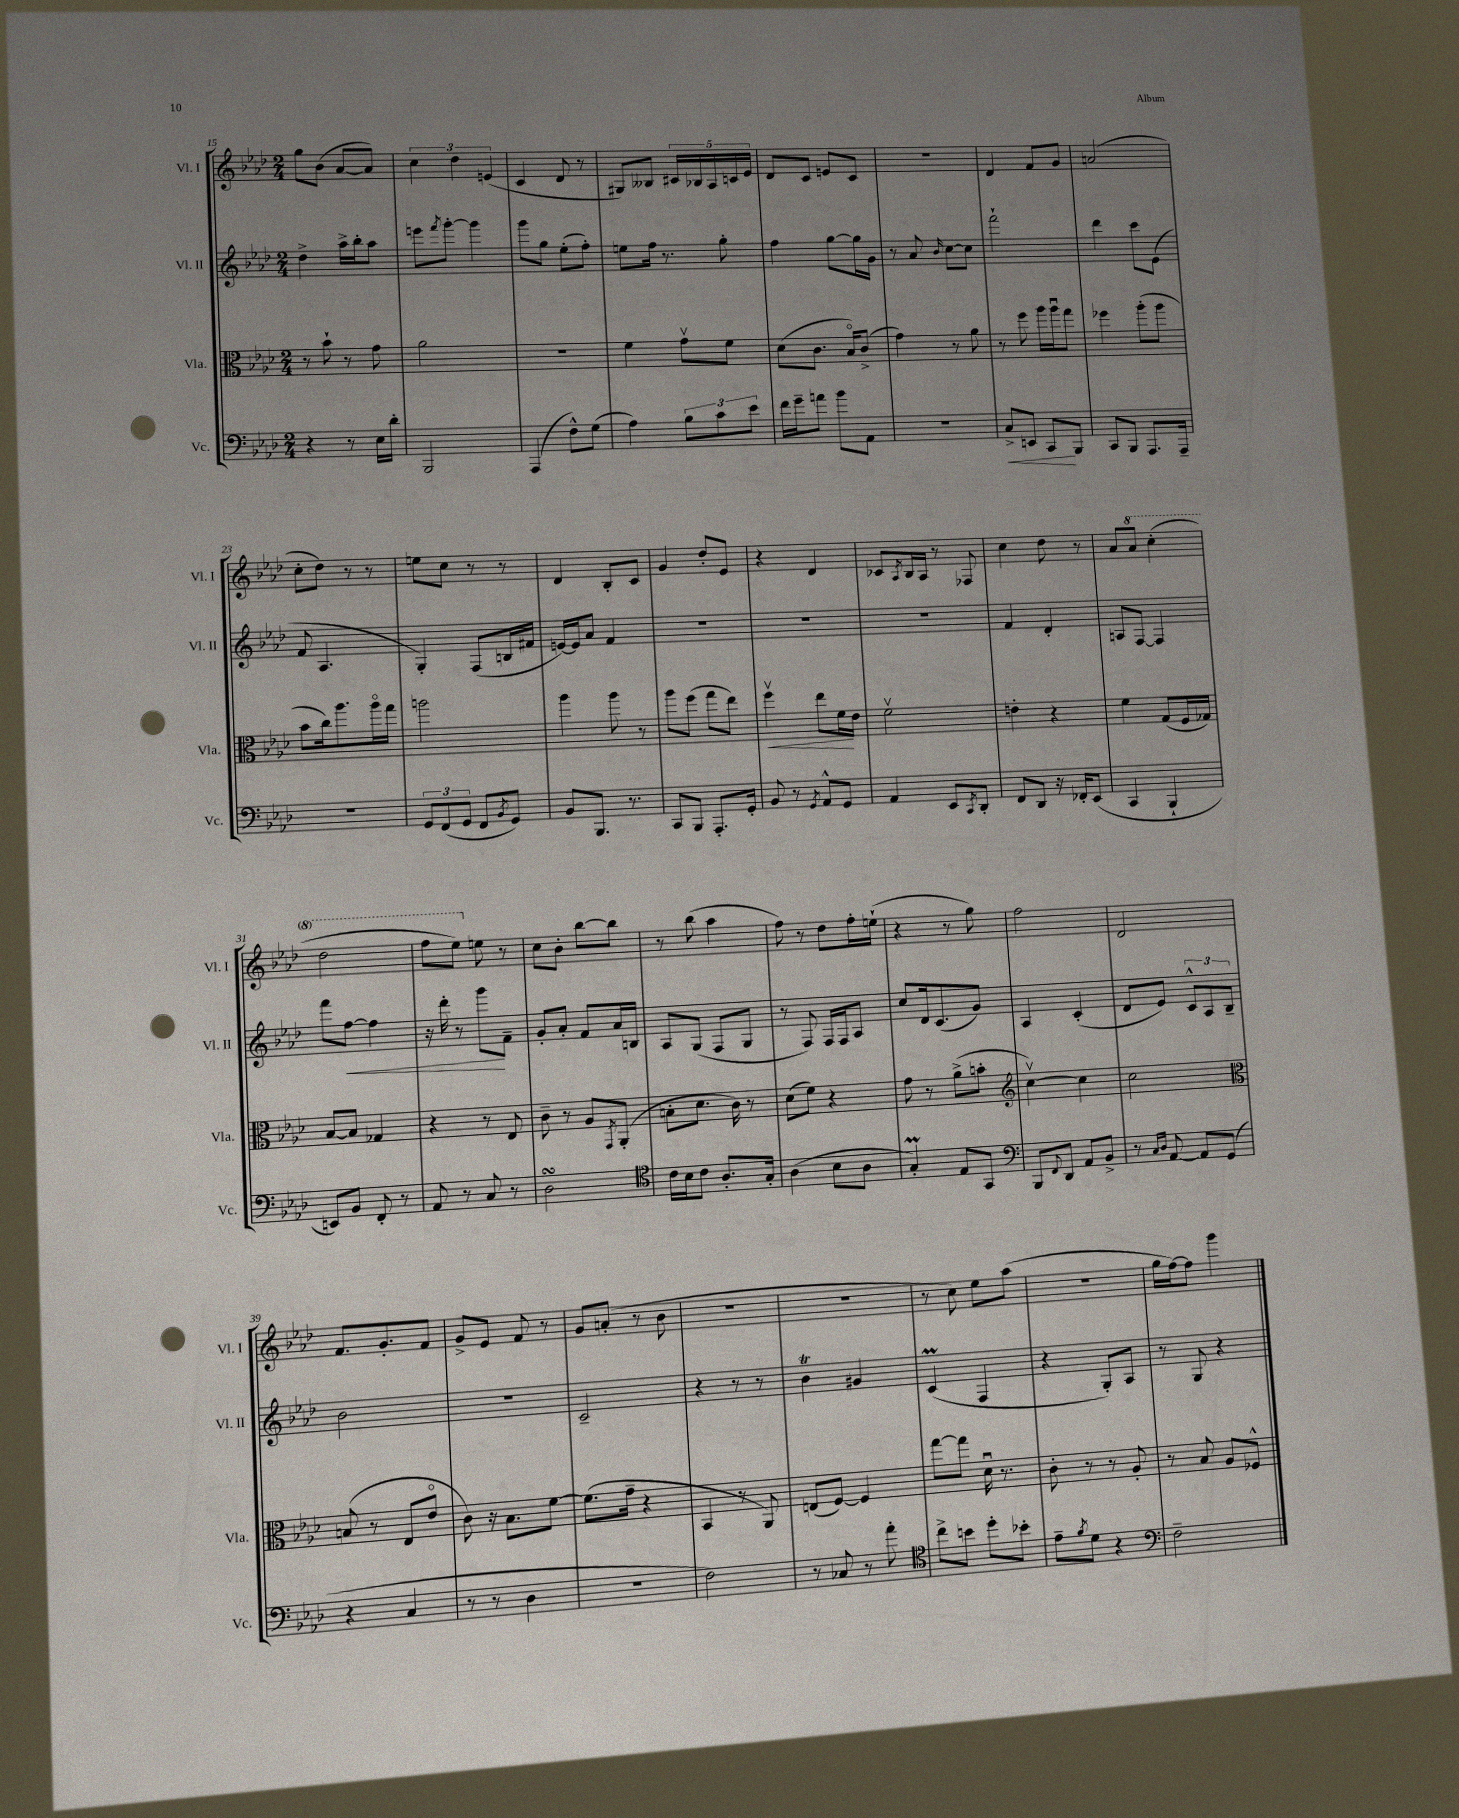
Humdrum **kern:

**kern	**kern	**kern	**kern
*staff4	*staff3	*staff2	*staff1
*clefF4	*clefC3	*clefG2	*clefG2
*k[b-e-a-d-]	*k[b-e-a-d-]	*k[b-e-a-d-]	*k[b-e-a-d-]
*M2/4	*M2/4	*M2/4	*M2/4
4r	8r	4dd-^	8gg
.	8b-`	.	(8b-
8r	8r	16aa-^	[8a-
.	.	16bb-'	.
16E-	8g	8aa-	8a-])
16d-'	.	.	.
=	=	=	=
2BBB-	2a-	8eee	6cc
.	.	8qfff	.
.	.	[8ggg'	.
.	.	.	6dd-
.	.	4ggg]	.
.	.	.	(6e
=	=	=	=
(4AAA-	2r	8ggg	4c
.	.	8gg	.
8F^^)	.	(8ee-'	8d-
(8G	.	8ff')	8r
=	=	=	=
4A-)	4f	8ee	8G#)
.	.	16ff	8B--
.	.	8.r	.
12B-	8gv	.	20c#
.	.	.	20B-
12c	.	.	.
.	.	.	20A-
.	8f	8gg'	.
.	.	.	20c
12e-	.	.	.
.	.	.	20e-
=	=	=	=
16f	(8d-	4ff	8d-
16g~	.	.	.
8a	8.c	.	8c
8b-	.	[8gg	8e
.	16B-o)	.	.
8AA-	(8c^	16gg]	8c
.	.	16g	.
=	=	=	=
2r	4g)	8r	2r
.	.	8a-	.
.	.	16qqb-	.
.	8r	[8cc	.
.	8a-	8cc]	.
=	=	=	=
8C^	8r	2fff`	4d-
8EE	8ff	.	.
8CC	16aa-	.	8f
.	16aa-u	.	.
8BBB-	8gg	.	8g
=	=	=	=
8CC	4ff-	4ddd-	(2a
8BBB-	.	.	.
8.AAA-	(8aa-'	8ccc	.
.	8aa-	(8e-	.
16AAA-~	.	.	.
=	=	=	=
2r	8b-	8f	8cc'
.	16cc)	4.A-	8dd-)
.	8.aa-	.	.
.	.	.	8r
.	16aa-o	.	8r
.	16gg	.	.
=	=	=	=
12GG	2aa	4G')	8ee
(12FF	.	.	.
.	.	.	8cc
12GG	.	.	.
8FF	.	(8F	8r
8qBB-	.	.	.
8GG)	.	16B	8r
.	.	16f#	.
=	=	=	=
8BB-	4aa-	[16e)	4d-
.	.	16e]	.
8.BBB-	.	8a-	.
.	8aa-	4f	8B-'
8.r	.	.	.
.	8r	.	8c
=	=	=	=
8CC	8aa-	2r	4g
8BBB-	(8ff	.	.
8.AAA-'	8gg	.	8dd-'
.	8ee-)	.	8e-
16GG'	.	.	.
=	=	=	=
8BB-	4ffv	2r	4r
8r	.	.	.
8qGG	.	.	.
8AA-^^	8ee-	.	4d-
8GG	16f	.	.
.	16e-	.	.
=	=	=	=
4AA-	2fv	2r	8c-
.	.	.	8qA-
.	.	.	16B-
.	.	.	16A-
8EE-	.	.	8r
8qCC	.	.	.
8DD-'	.	.	8F-
=	=	=	=
8FF	4e'	4f	4cc
8DD-	.	.	.
16r	4r	4d-'	8dd-
16FF-'	.	.	.
(8EE-	.	.	8r
=	=	=	=
4CC	4f	8A	8a-
.	.	[8F	8aa-
4BBB-`	(8G	4F]	(4ccc'
.	16F	.	.
.	16G-)	.	.
=	=	=	=
8EE)	[8B-	8fff	2ddd-
8BB-	8B-]	[8ff	.
8FF'	4G-	4ff]	.
8r	.	.	.
=	=	=	=
8AA-	4r	16r	8fff
.	.	16ddd-'	.
8r	.	8r	8eee-)
8C	8r	8ggg	8ee
8r	8E-	8f~	8r
=	=	=	=
2D-	8c~	8g'	8cc
.	8r	8a-'	8b-'
.	8A-	8f	[8bb-
.	8qGG	.	.
.	(8AA-'	16a-	8bb-]
.	.	16B	.
=	=	=	=
*clefC4	*	*	*
16c	8B'	8A-	8r
16B-	.	.	.
8c	8.d-	(8G	(8bb-
8.A-'	.	8F	4aa-
.	16c)	.	.
.	8r	8G	.
16G'	.	.	.
=	=	=	=
(4A-	(8d-	8r	8ff)
.	8f)	8F)	8r
8B-	4r	16F	8dd-
.	.	16F	.
8A-	.	8A-	16ff'
.	.	.	(16ee`
=	=	=	=
4G')	8g	8cc	4r
.	8r	16d-	.
.	.	(8.c	.
8E-	(8a-^	.	8r
8GG	8b'	8g)	8gg)
=	=	=	=
*clefF4	*clefG2	*	*
8BBB-	[4ccv)	4A-	2ff
8qqFF	.	.	.
8DD-	.	.	.
8AA-	4cc]	(4c'	.
8BB-^	.	.	.
=	=	=	=
8r	2cc	8d-	2d-
16qqC	.	.	.
16qqD-	.	.	.
[8AA-	.	8e-)	.
8AA-]	.	12c^^	.
.	.	12A-	.
(8GG	.	.	.
.	.	12B-~	.
=	=	=	=
*	*clefC3	*	*
4r	(8B	2b-	8.f
.	8r	.	.
.	.	.	8.g'
4C	8E-	.	.
.	8e-o	.	8f
=	=	=	=
8r	8c)	2r	8g^
8r	16r	.	8e-
.	8.B-	.	.
4D-	.	.	8f
.	[8f	.	8r
=	=	=	=
2r	(8.f]	2c~	8g
.	.	.	(8a'
.	16g~	.	.
.	4r	.	8r
.	.	.	8b-
=	=	=	=
2F)	4BB-	4r	2r
.	8r	8r	.
.	8AA-)	8r	.
=	=	=	=
8r	(8E	4b-	2r
8C-	[8F)	.	.
8r	4F]	4g#	.
8a-'	.	.	.
=	=	=	=
*clefC4	*	*	*
8cc^	[8gg	(4c	8r
8b	8gg]	.	8cc)
8dd-'	16d-u	4F	8ee-
.	8.r	.	.
8b-'	.	.	(8aa-
=	=	=	=
8e-~	8c'	4r	2r
8qf	.	.	.
8d-	8r	.	.
4r	8r	8G')	.
.	8A-'	8A-	.
=	=	=	=
*clefF4	*	*	*
2F~	8r	8r	16gg
.	.	.	[16ff)
.	8B-	8G	8ff]
.	8A-	4r	4ggg
.	8F-^^	.	.
==	==	==	==
*-	*-	*-	*-
